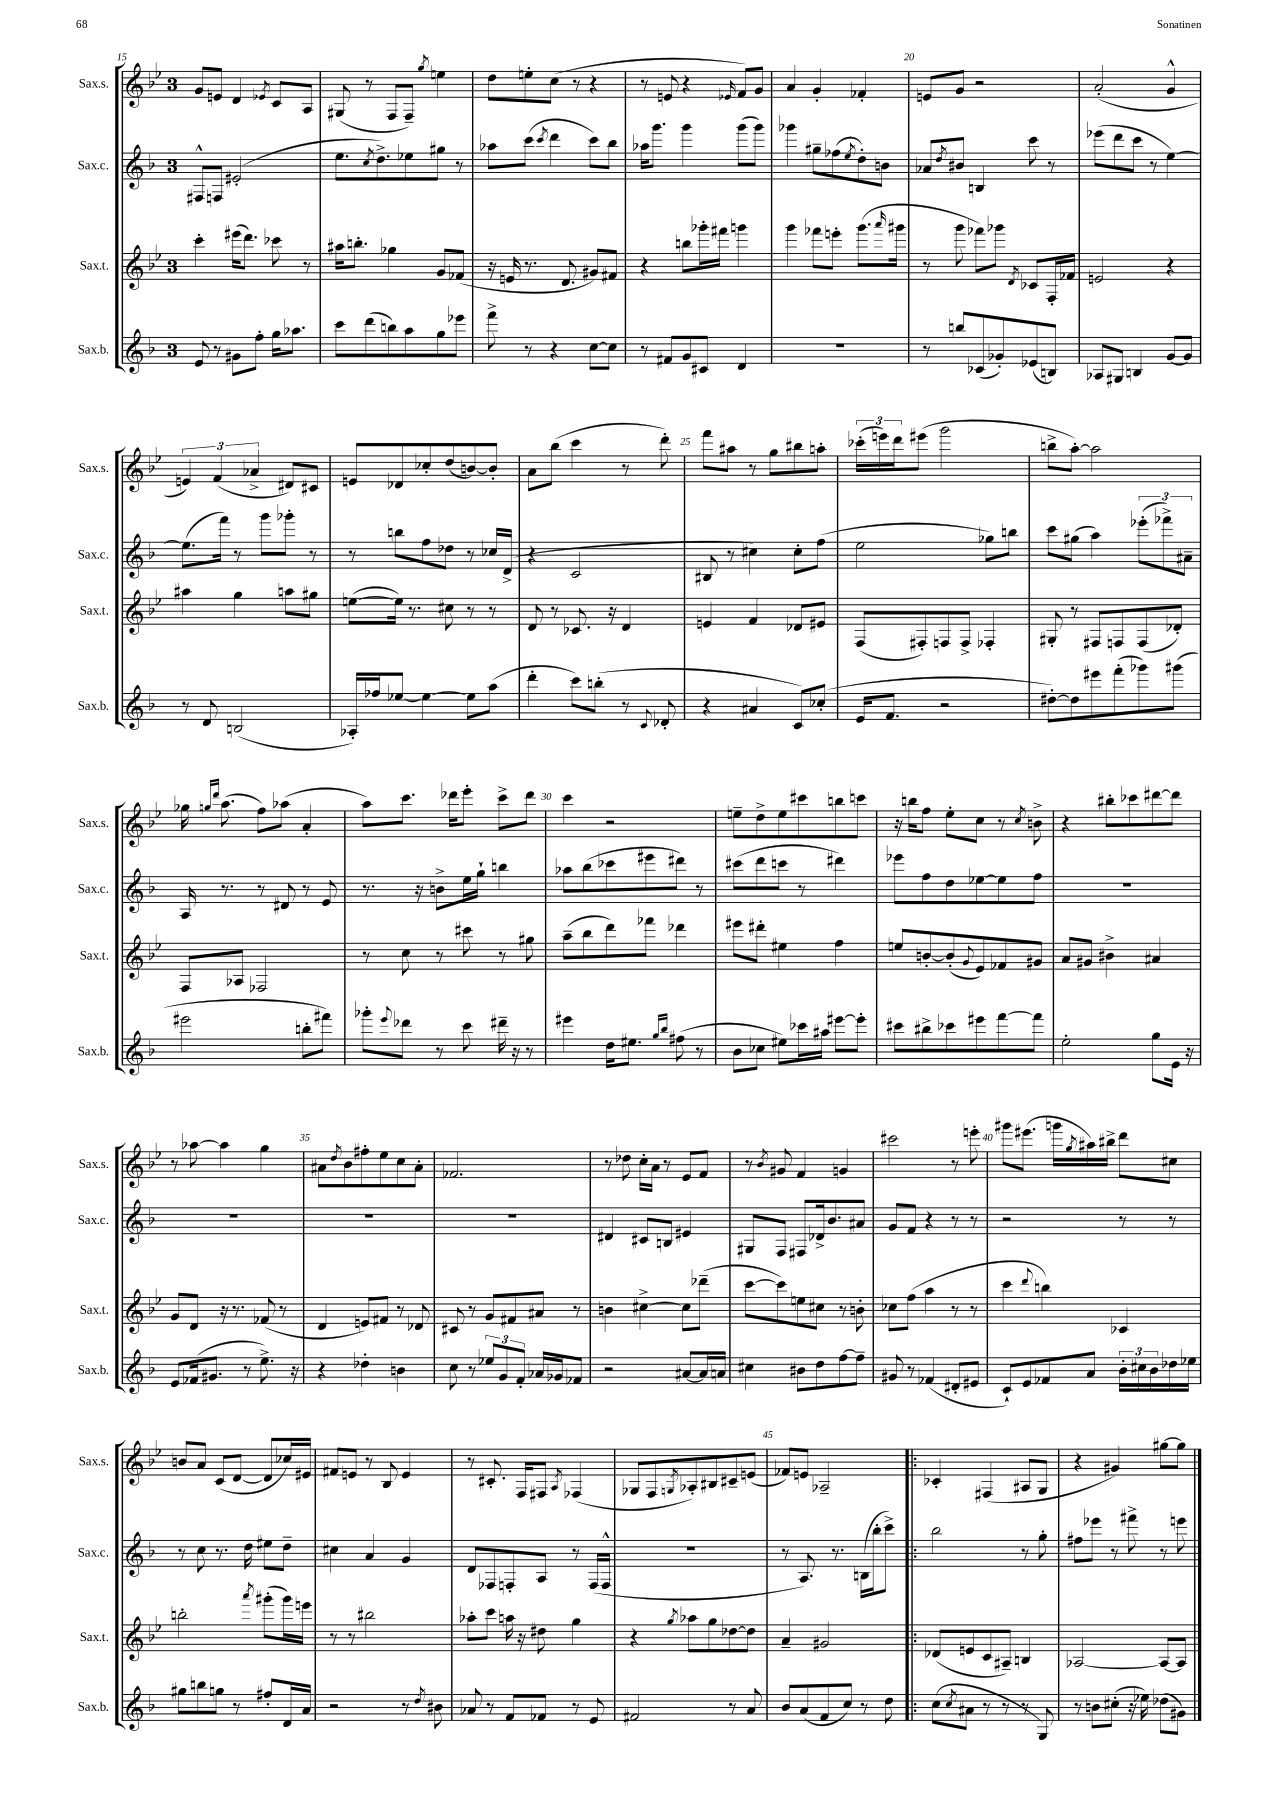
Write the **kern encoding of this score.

**kern	**kern	**kern	**kern
*staff4	*staff3	*staff2	*staff1
*clefG2	*clefG2	*clefG2	*clefG2
*k[b-]	*k[b-e-]	*k[b-]	*k[b-e-]
*M3/4	*M3/4	*M3/4	*M3/4
8e	4ccc'	8F#^^	8g
8r	.	8F	8e
8g#	(16eee#	(2e#'	4d
.	8.ddd)	.	.
8ff'	.	.	.
.	.	.	8qe-
16gg	8ccc-	.	8c
8.aa-	.	.	.
.	8r	.	8A
=	=	=	=
8ccc	16aa#	8.ee	(8G#
.	8.bb'	.	.
(8ddd	.	.	8r
.	.	8qcc	.
.	.	8.dd^)	.
8bb)	4gg-	.	8F
8aa	.	8ee-	8F~)
.	.	.	8qgg
8gg	8g	8gg#	4ee
8eee-	(8f-	8r	.
=	=	=	=
8fff^	16r	8aa-	8dd
.	16e	.	.
8r	8.r	(8ccc	8ee'
.	.	8qccc	.
4r	.	4ddd	(8cc
.	8.d	.	.
.	.	.	8r
[8cc	8g#)	8ccc)	4r
8cc]	8f#	8bb-	.
=	=	=	=
8r	4r	16aa-	8r
.	.	8.ggg	.
8f#	.	.	8e
8g	8bb	4ggg	4r
8c#	16ggg-'	.	.
.	16fff#	.	.
.	.	.	16qqe-
4d	4ggg	(8ggg	8f)
.	.	8ggg)	8g
=	=	=	=
2.r	4ggg	4ggg-	4a
.	8fff-	8gg#~	4g'
.	8eee'	(8ff-	.
.	.	8qee	.
.	(8.ggg	8dd')	4f-'
.	.	8b	.
.	16qqaaa	.	.
.	16ggg#	.	.
=	=	=	=
8r	8r	8a-	8e
.	.	8qdd	.
8bb	8ggg	8b#	8g
(8c-	8fff-)	4B	2r
8g-')	8ggg-	.	.
.	8qd	.	.
(8e-	8c-	8ccc	.
8B)	16F'	8r	.
.	16f-	.	.
=	=	=	=
8A-	2e	(8eee-	(2a'
8G#	.	8ddd	.
4B	.	8ccc	.
.	.	8r	.
[8g	4r	[4ee)	4g^^
8g]	.	.	.
=	=	=	=
8r	4aa#	(8.ee]	6e)
8d	.	.	.
.	.	.	(6f
.	.	16fff)	.
(2B	4gg	8r	.
.	.	.	6a-^
.	.	8ggg	.
.	8aa	8ggg-'	8d#)
.	8gg#	8r	8c#
=	=	=	=
16A-')	([8ee	8r	8e
16ff-	.	.	.
[8ee-	16ee])	8bb	8d-
.	8.r	.	.
4ee-_	.	8ff	8cc-'
.	8cc#	8dd-	(8dd
8ee-]	8r	8r	[8b)
(8aa	8r	16cc-	8b']
.	.	(16d^	.
=	=	=	=
4ddd'	8d	4r	8a
.	8r	.	(8bb-
8ccc)	8.c-	2c	4ccc
(8bb'	.	.	.
.	16r	.	.
8r	4d	.	8r
8qqc	.	.	.
8d-'	.	.	8ddd')
=	=	=	=
4r	4e	8B#	8fff
.	.	8r	8aa#
4a#	4f	4cc#)	8r
.	.	.	8gg
8c)	8d-	8cc#'	8bb#
(8cc-'	8e#	(8ff	8aa'
=	=	=	=
16e	(8F	2ee	(24ccc-'
.	.	.	24eee)
8.f	.	.	.
.	.	.	24ddd
.	8F#')	.	(8eee#
2r	8F	.	2ggg
.	8F^	.	.
.	4F-'	8gg-)	.
.	.	8bb	.
=	=	=	=
[8dd#')	8G#'	8ccc	8bb^
8dd#]	8r	(8gg#	[8aa')
8eee#	8F#	4aa)	2aa]
(8fff'	8F	.	.
8ggg-)	(8F	(12eee-'	.
.	.	12fff-^)	.
(8ggg#	8d-')	.	.
.	.	12a#~	.
=	=	=	=
2eee#	8F	16A	16gg-
.	.	.	16qqgg
.	.	.	16qqddd
.	.	8.r	(8.aa
.	8A-	.	.
.	2F-	8r	8ff)
.	.	8d#	(8aa-
8bb'	.	8r	4a'
8fff#)	.	8e	.
=	=	=	=
8ggg-'	8r	8.r	8aa)
8qqeee	.	.	.
8ddd-	8cc	.	8.ccc
.	.	16r	.
8r	8r	8b^	.
.	.	.	16ddd-
8ccc	8ccc#	16ee	8eee-'
.	.	16gg`	.
16ddd#~	8r	4bb	8ccc^
16r	.	.	.
8r	8gg#	.	8ddd-
=	=	=	=
4eee#	(8aa~	8aa-	4ccc
.	8bb-	(8bb-	.
16dd	8ddd)	8ccc-	2r
8.ee#	.	.	.
.	8fff-	8eee#	.
16qqgg	.	.	.
16qqbb-	.	.	.
(8ff#	4ddd-	8ddd#)	.
8r	.	8r	.
=	=	=	=
8b-	8eee#	(8ccc#	8ee~
8cc-	8ddd#'	8ddd	8dd^
8ee#)	4ee#	8ccc	8ee
16ccc-	.	8r	8ccc#
16aa#	.	.	.
[8eee#	4ff	4ddd#)	8bb
8eee#']	.	.	8ccc
=	=	=	=
8ccc#	8ee	8eee-	16r
.	.	.	16bb
8bb#^	[8b'	8ff	8ff
8ccc-	(8b']	8dd	8ee-'
.	8qqg	.	.
8eee#	8e-)	[8ee-	8cc
[8fff	8f-	8ee-]	8r
.	.	.	8qcc
8fff]	8g#	8ff	8b^
=	=	=	=
2ee'	8a	2.r	4r
.	8g#	.	.
.	4b#^	.	8bb#'
.	.	.	8ccc-
8gg	4a#	.	[8ddd#
16e	.	.	8ddd#]
16r	.	.	.
=	=	=	=
8e	8g	2.r	8r
(16f-	8d	.	[8aa-
8.g#	.	.	.
.	16r	.	4aa-]
.	8.r	.	.
8r	.	.	.
8.ee^)	(8f-	.	4gg
.	8r	.	.
16r	.	.	.
=	=	=	=
4r	4d	2.r	8a#
.	.	.	8qdd
.	.	.	8b-
4dd-'	8e)	.	8ff#'
.	8f#	.	8ee-
4b	8r	.	8cc
.	8d-	.	8a#'
=	=	=	=
8cc	8c#	2.r	2.f-
8r	8r	.	.
12ee-	8g	.	.
12g	.	.	.
.	8f#	.	.
12f'	.	.	.
16a-	8a#	.	.
16g-	.	.	.
8f-	8r	.	.
=	=	=	=
2r	4b	4d#	8r
.	.	.	8dd-
.	[4cc#^	8c#	16cc'
.	.	.	16a
.	.	8B	8r
[8a#	8cc#]	4e#	8e-
16a#]	(8ddd-~	.	8f
16a	.	.	.
=	=	=	=
4cc#	[8ccc	8G#	8r
.	.	.	8qb-
.	8ccc])	8F	8g#
8b#	8ee	8F#	4f
8dd	8cc#	16d-^	.
.	.	8.b-	.
[8ff	8r	.	4g
8ff~]	8b'	8a#	.
=	=	=	=
8g#	8cc-	8g	2ccc#
8r	(8ff	8f	.
(4f-	4aa	4r	.
8d#'	8r	8r	8r
8e#	8r	8r	8eee'
=	=	=	=
8c`)	4ccc	2r	8ggg#
8e	.	.	(8.eee#
.	8qqddd	.	.
8f-	4bb)	.	.
.	.	.	16ggg
.	.	.	8qgg
8a	.	.	16aa#)
.	.	.	16bb#^
24b-'	4c-	8r	8ddd
24cc#	.	.	.
24b-	.	.	.
16dd-	.	8r	8cc#
16ee-	.	.	.
=	=	=	=
8gg#	2bb'	8r	8b
8bb	.	8cc	8a
8gg	.	8.r	(8c
8r	.	.	[8d
.	.	16dd	.
.	8qaaa	.	.
8ff#'	(8ggg#'	8ee#	8d]
16d	16ggg#)	8dd~	16cc-)
16a	16eee	.	16e#
=	=	=	=
2r	8r	4cc#	8f#
.	8r	.	8e
.	2bb#	4a	8r
.	.	.	8B-
8r	.	4g	4e
8qdd	.	.	.
8b#	.	.	.
=	=	=	=
8a-	8aa-'	8d	8r
8r	8ccc	8F-	8.c#'
8f	16aa	8F'	.
.	16r	.	16F
8f-	8dd#	8A	8F#
.	.	.	8qA
8r	4gg	8r	(4F-
8e	.	(16F	.
.	.	16F^^	.
=	=	=	=
2f#	4r	2.r	8G-
.	.	.	8F
.	8qgg	.	8qG
.	8aa-	.	8A-')
.	8gg	.	8B#
8r	[8dd-	.	8c#~
8a	8dd-]	.	(8e
=	=	=	=
8b-	4a~	8r	8f-)
(8a	.	8.A)	8e
8f	2g#	.	2A-~
.	.	8.r	.
8cc)	.	.	.
8r	.	(16B	.
.	.	16bb-'	.
8dd	.	8ccc^)	.
=!|:	=!|:	=!|:	=!|:
(8cc	(8d-	2bb-	4c-'
8qcc	.	.	.
8a#	8e	.	.
8r	8c	.	(4F#
8r	8A#~)	.	.
8r	4B	8r	8A#
8G)	.	8gg'	8G
=	=	=	=
8r	[2A-	8ff#	4r
8b	.	8eee-	.
(8cc#'	.	8r	4g#)
16r	.	8fff#^	.
16ee-)	.	.	.
(8dd-	8A-_	8r	[8gg#
8g#)	8A-]	8eee	8gg#]
==	==	==	==
*-	*-	*-	*-
